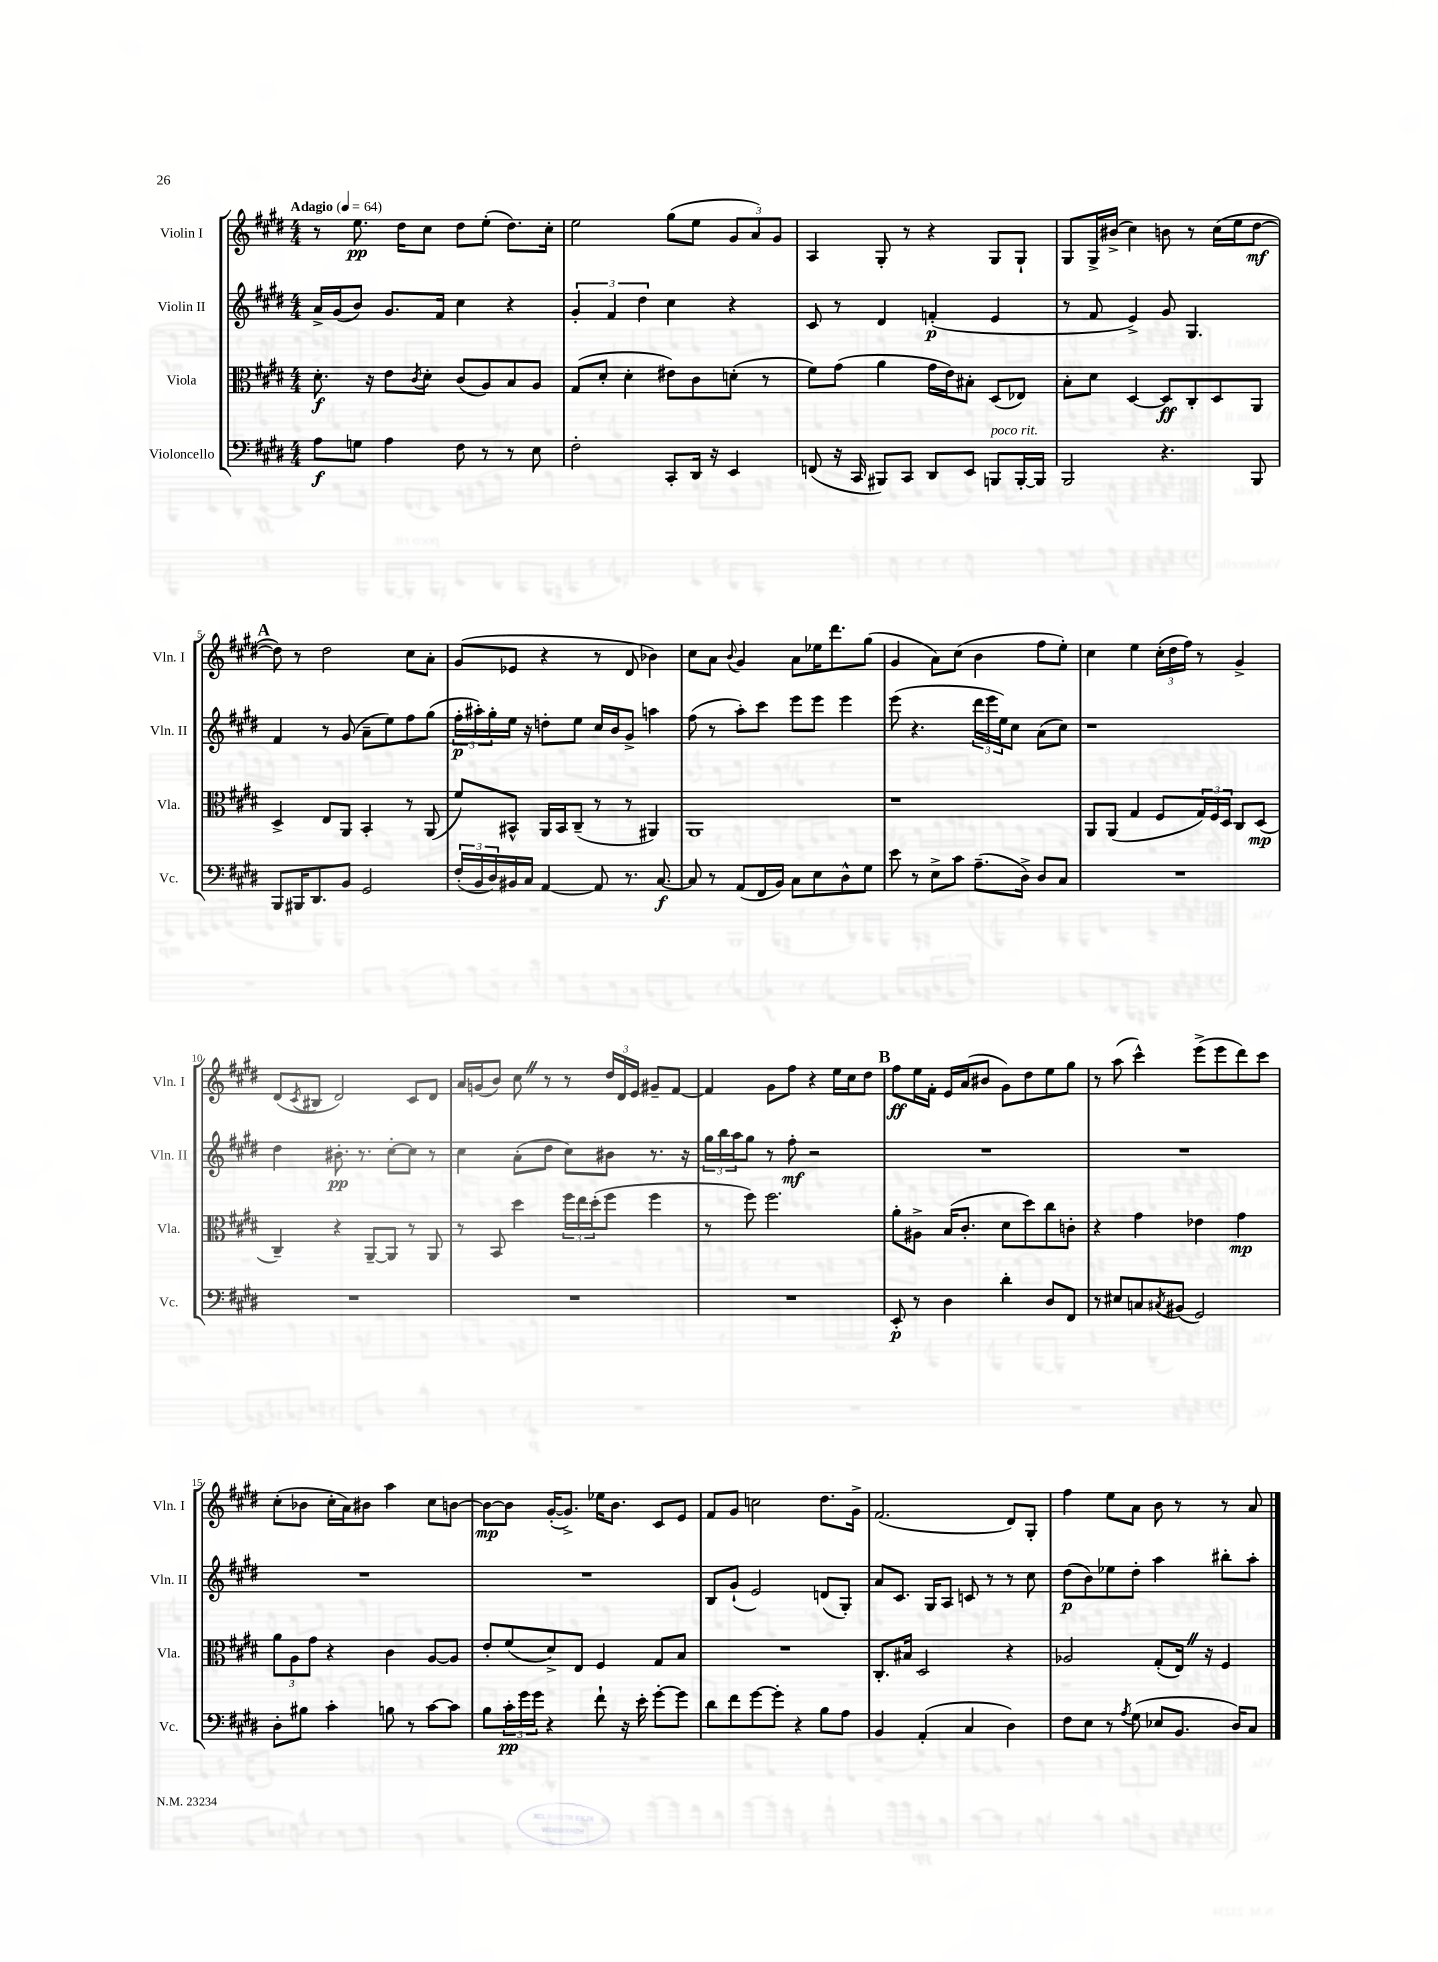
<<
\new StaffGroup <<
\new Staff = "s0" \with { instrumentName = "Violin I" shortInstrumentName = "Vln. I" } {
    \clef treble \key e \major \numericTimeSignature \time 4/4 \tempo "Adagio" 4 = 64
    r8 e''8.\pp dis''16 cis''8 dis''8 e''8-.( dis''8.) cis''16-. |
    e''2 gis''8( e''8 \tuplet 3/2 { gis'8 a'8) gis'8 } |
    a4 gis8-. r8 r4 gis8 gis8-! |
    gis8 gis16-> bis'16->( cis''4) b'8 r8 cis''16( e''16 dis''8~\mf |
    \mark \markup { \bold "A" } dis''8) r8 dis''2 cis''8 a'8-. |
    gis'8( ees'8 r4 r8 dis'8 bes'4) |
    cis''8 a'8 \appoggiatura { b'8 } gis'4 a'8 ees''16 dis'''8. gis''8( |
    gis'4 a'8) cis''8( b'4 fis''8 e''8-.) |
    cis''4 e''4 \tuplet 3/2 { cis''16-.( dis''16 fis''16) } r8 gis'4-> |
    dis'8( \acciaccatura { cis'8 } bis8 dis'2) cis'8 dis'8 |
    a'16 g'16( b'8) cis''8 \once \override BreathingSign.text = \markup { \musicglyph "scripts.caesura.straight" } \breathe r8 r8 \tuplet 3/2 { dis''16 dis'16 e'16 } gis'8-- fis'8~ |
    fis'4 gis'8 fis''8 r4 e''16 cis''16 dis''8 |
    \mark \markup { \bold "B" } fis''8\ff e''16 fis'16-. e'16 a'16( bis'8 gis'8) dis''8 e''8 gis''8 |
    r8 a''8( cis'''4-^) e'''8->( e'''8 dis'''8) cis'''8 |
    cis''8-.( bes'8 cis''16-. a'16) bis'8 a''4 cis''8 b'8~ |
    b'8~\mp b'8 gis'16~-.( gis'8.->) ees''16 b'8. cis'8 e'8 |
    fis'8 gis'8 c''2 dis''8. gis'16-> |
    fis'2.( dis'8) gis8-. |
    fis''4 e''8 a'8 b'8 r8 r8 a'8 \bar "|." |
}
\new Staff = "s1" \with { instrumentName = "Violin II" shortInstrumentName = "Vln. II" } {
    \clef treble \key e \major \numericTimeSignature \time 4/4
    a'16-> gis'16( b'8) gis'8. fis'16 cis''4 r4 |
    \tuplet 3/2 { gis'4-. fis'4 dis''4 } cis''4 r4 |
    cis'8 r8 dis'4 f'4-.\p( e'4 |
    r8 fis'8 e'4->) gis'8 gis4. |
    \mark \markup { \bold "A" } fis'4 r8 gis'8( a'8-- e''8) fis''8 gis''8( |
    \tuplet 3/2 { fis''16-.\p ais''16-.) gis''16-. } e''16 r16 d''8-. e''8 cis''16 b'16 gis'8-> a''4 |
    fis''8( r8 a''8-.) cis'''8 e'''8 e'''8 e'''4 |
    e'''8( r4. \tuplet 3/2 { dis'''16 e'''16 e''16) } cis''8 a'8( cis''8) |
    r1 |
    dis''4 bis'8.-.\pp r8. cis''8~-. cis''8 r8 |
    cis''4 a'8-.( dis''8 cis''8) bis'8 r8. r16 |
    \tuplet 3/2 { gis''16 b''16 a''16 } gis''8 r8 fis''8-.\mf r2 |
    \mark \markup { \bold "B" } R1 |
    R1 |
    R1 |
    R1 |
    b8 gis'8-!( e'2) d'8( gis8-.) |
    a'8 cis'8. gis16 a8 c'8 r8 r8 cis''8 |
    dis''8\p( b'8) ees''8 dis''8-. a''4 bis''8-. a''8-. \bar "|." |
}
\new Staff = "s2" \with { instrumentName = "Viola" shortInstrumentName = "Vla." } {
    \clef alto \key e \major \numericTimeSignature \time 4/4
    dis'8.-.\f r16 e'8 \acciaccatura { cis'8 } dis'8-. cis'8( a8) b8 a8 |
    gis8( dis'8-. dis'4-. eis'8) cis'8 d'8-.( r8 |
    fis'8) gis'8( a'4 gis'16 e'16) bis8-. dis8( ees8) |
    b8-. dis'8 dis4~ dis8\ff cis8-. dis8 a,8 |
    \mark \markup { \bold "A" } dis4-> e8 a,8 b,4-. r8 a,8( |
    fis'8) bis,8-^ a,16 bis,16 cis8--( r8 r8 ais,4) |
    a,1 |
    r1 |
    a,8 a,8( gis4 fis8 \tuplet 3/2 { gis16) fis16 dis16 } cis8 dis8\mp( |
    cis4--) r4 a,8~-- a,8 r8 a,8 |
    r8 b,8 dis''4 \tuplet 3/2 { fis''16 e''16 dis''16-.( } fis''8 fis''4 |
    r8 fis''8) fis''2. |
    \mark \markup { \bold "B" } a'8-. ais8-> b16( cis'8.-. dis'8 dis''8) cis''8 c'8-. |
    r4 gis'4 ees'4 gis'4\mp |
    \tuplet 3/2 { a'8 a8 gis'8 } r4 cis'4 a8~ a8 |
    e'8-. fis'8( dis'8->) e8 fis4 gis8 b8 |
    R1 |
    cis8.-. bis16 dis2 r4 |
    aes2 gis8-.( e16) \once \override BreathingSign.text = \markup { \musicglyph "scripts.caesura.straight" } \breathe r16 fis4 \bar "|." |
}
\new Staff = "s3" \with { instrumentName = "Violoncello" shortInstrumentName = "Vc." } {
    \clef bass \key e \major \numericTimeSignature \time 4/4
    a8\f g8 a4 fis8 r8 r8 e8 |
    fis2-. cis,8-. dis,16 r16 e,4 |
    f,8( r16 cis,16 bis,,8) cis,8 dis,8 e,8 b,,8^\markup { \italic "poco rit." } b,,16~-. b,,16 |
    b,,2 r4. b,,8 |
    \mark \markup { \bold "A" } b,,8 bis,,16 dis,8. b,8 gis,2 |
    \tuplet 3/2 { fis16-.( b,16 dis16) } bis,16 cis16 a,4~ a,8 r8. cis8.~\f |
    cis8 r8 a,8( fis,16 b,16) cis8 e8 dis8-^ gis8 |
    e'8 r8 e8-> cis'8 a8.--( dis16->) dis8 cis8 |
    R1 |
    R1 |
    R1 |
    R1 |
    \mark \markup { \bold "B" } e,8-.\p r8 dis4 dis'4-. dis8 fis,8 |
    r8 eis8 c8 \acciaccatura { cis8 } bis,8( gis,2) |
    dis8-. bis8 cis'4-. b8 r8 cis'8~ cis'8 |
    b8 \tuplet 3/2 { cis'16-.\pp gis'16 gis'16 } r4 fis'8-! r16 e'16-. gis'8~-. gis'8 |
    dis'8 fis'8 gis'8~ gis'8-. r4 b8 a8 |
    b,4 a,4-.( cis4 dis4) |
    fis8 e8 r8 \acciaccatura { a8 } gis8( ees8 b,8. dis16) cis8 \bar "|." |
}
>>
>>
